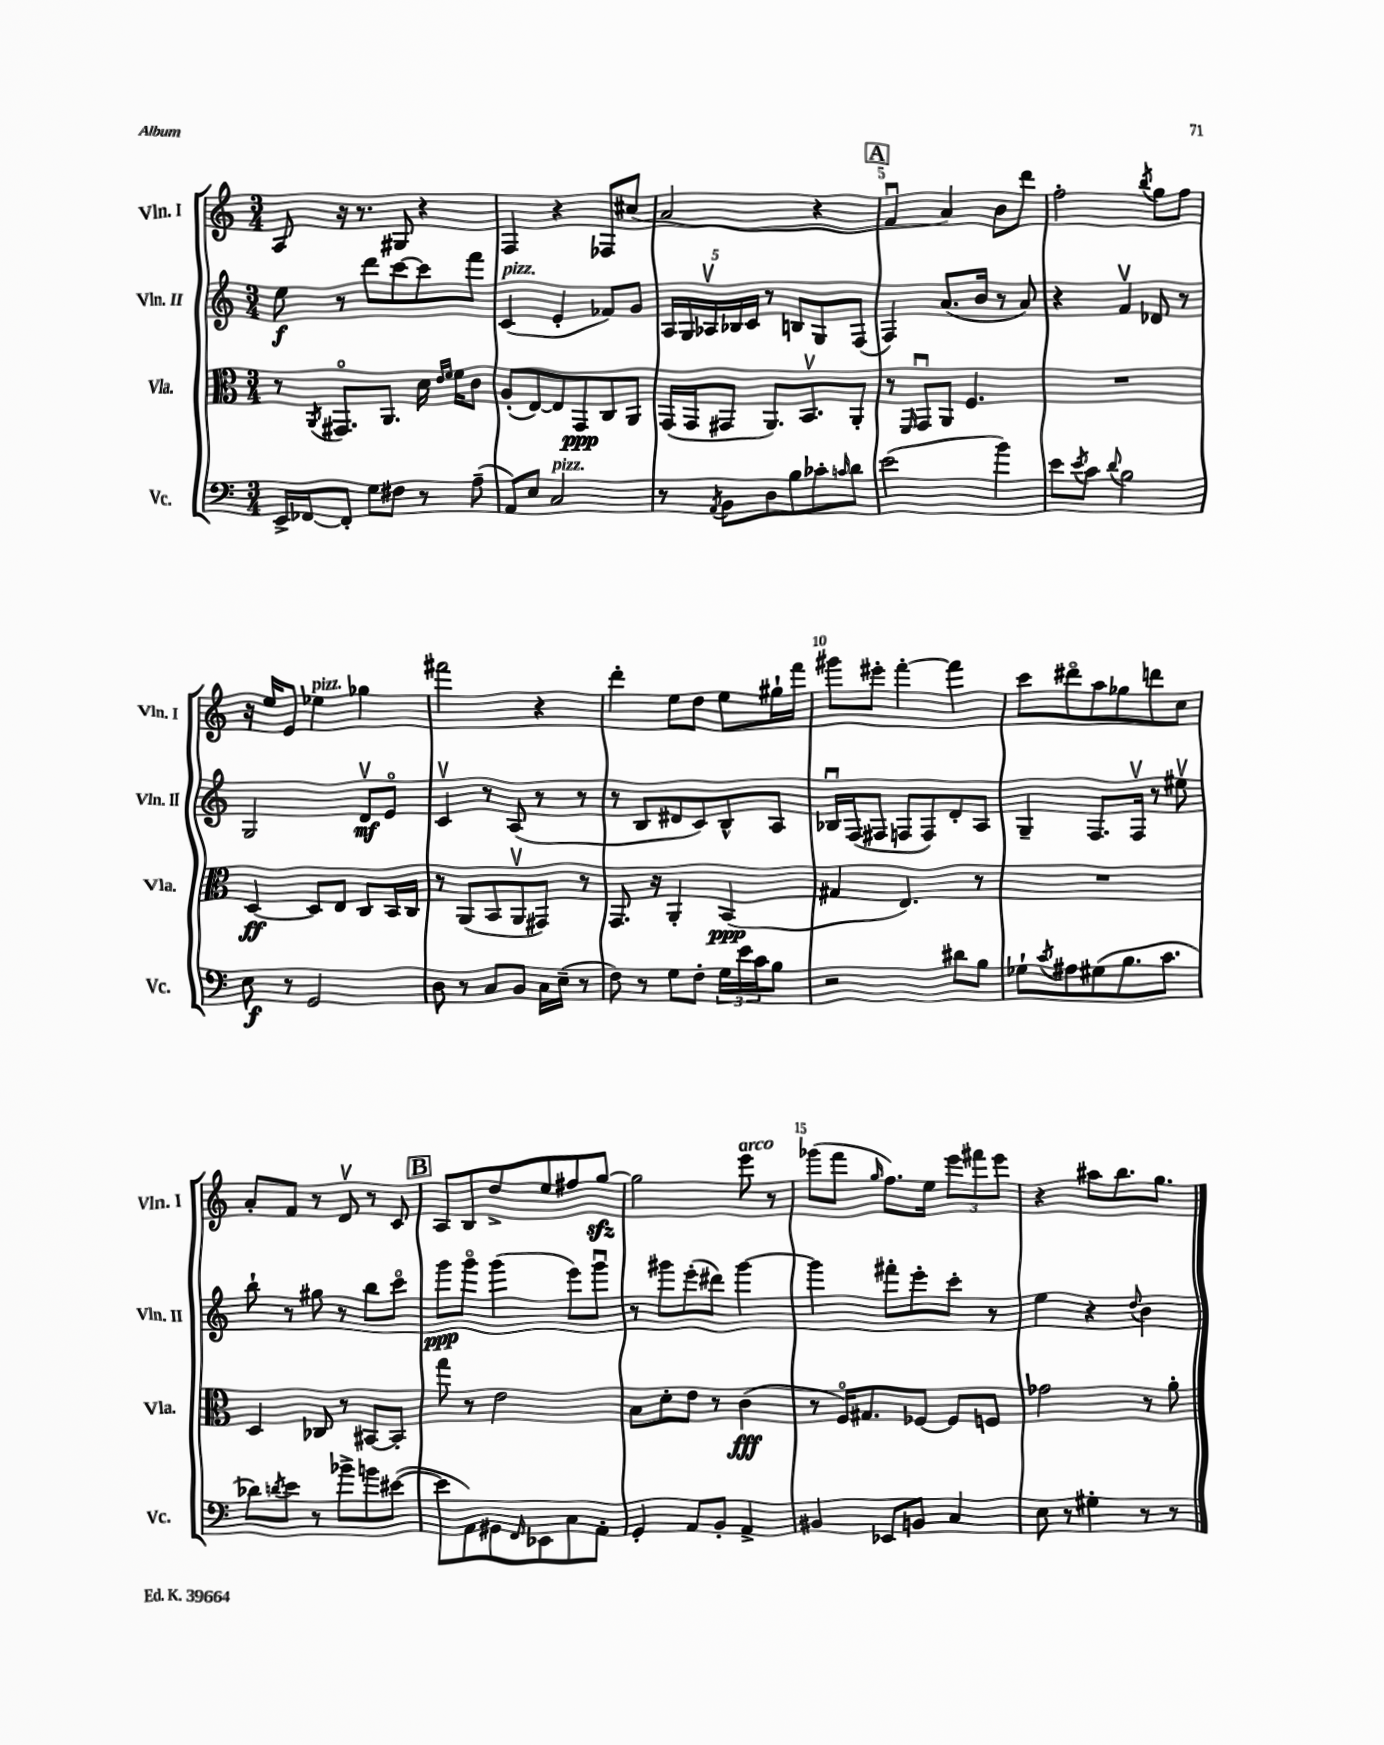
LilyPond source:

<<
\new StaffGroup <<
\new Staff = "s0" \with { instrumentName = "Vln. I" shortInstrumentName = "Vln. I" } {
    \clef treble \key c \major \numericTimeSignature \time 3/4
    a8 r16 r8. gis8 r4 |
    f4 r4 fes8 cis''8( |
    a'2 r4 |
    \mark \markup { \box "A" } f'4\downbow a'4) b'8 d'''8 |
    f''2-. \acciaccatura { b''8 } g''8 f''8 |
    r16 e''16 e'8 ees''4^\markup { \italic "pizz." } ges''4 |
    fis'''2 r4 |
    d'''4-. e''8 d''8 e''8 gis''16-! f'''16 |
    gis'''8 eis'''8-. f'''4~-. f'''4 |
    c'''8 dis'''8\flageolet a''8 ges''8 d'''8 c''8 |
    a'8-. f'8 r8 d'8\upbow r8 c'8 |
    \mark \markup { \box "B" } a8 b8 d''8-> e''8 fis''8 g''8~\sfz |
    g''2 e'''8^\markup { \italic "arco" } r8 |
    ges'''8( f'''8 \grace { g''16 } f''8.) e''16 \tuplet 3/2 { e'''8 fis'''8 e'''8 } |
    r4 ais''8 b''8. g''8. \bar "|." |
}
\new Staff = "s1" \with { instrumentName = "Vln. II" shortInstrumentName = "Vln. II" } {
    \clef treble \key c \major \numericTimeSignature \time 3/4
    e''8\f r8 d'''8 c'''8~ c'''8 f'''8 |
    c'4^\markup { \italic "pizz." }( e'4-. fes'8) g'8 |
    \tuplet 5/4 { a16 g16 aes16\upbow bes16 c'16 } r8 b8 g8 f8( |
    \mark \markup { \box "A" } f4) a'8.( b'16 r8 a'8) |
    r4 f'4\upbow des'8 r8 |
    g2 d'8\upbow\mf e'8\flageolet |
    c'4\upbow r8 a8( r8 r8 |
    r8 b8 dis'8 c'8) b8-^ a8 |
    bes16\downbow f16( fis8 f8 f8) d'8-. a8 |
    g4-- f8. f16\upbow r8 eis''8\upbow |
    b''8-! r8 gis''8 r8 b''8 c'''8\flageolet |
    \mark \markup { \box "B" } g'''8\ppp g'''8\flageolet g'''4( e'''8) g'''8\downbow |
    r8 gis'''8 e'''8-.( dis'''8) gis'''4~ |
    gis'''4 fis'''8-. e'''8-. c'''8-. r8 |
    e''4 r4 \appoggiatura { d''8 } b'4 \bar "|." |
}
\new Staff = "s2" \with { instrumentName = "Vla." shortInstrumentName = "Vla." } {
    \clef alto \key c \major \numericTimeSignature \time 3/4
    r8 \acciaccatura { a,8 } gis,8.\flageolet a,8. d'16 \grace { e'16 f'16 } f'16 c'8 |
    a8-.( e8~) e8 g,8\ppp c8 a,8 |
    g,16( g,16 gis,8 a,8.) b,8.\upbow a,8-. |
    \mark \markup { \box "A" } r8 \grace { f,16 } g,8\downbow a,8 f4. |
    R2. |
    d4~\ff d8 e8 c8 b,16 c16 |
    r8 a,8( b,8 a,8\upbow gis,8) r8 |
    g,8. r16 a,4-. b,4\ppp( |
    gis4 e4.) r8 |
    R2. |
    d4 ces8 r8 bis,8~ bis,8-. |
    \mark \markup { \box "B" } g''8 r8 e'2 |
    b8 d'8-. e'8 r8 c'4\fff( |
    r8 f16\flageolet) gis8. fes8~ fes8 f8 |
    ges'2 r8 a'8-. \bar "|." |
}
\new Staff = "s3" \with { instrumentName = "Vc." shortInstrumentName = "Vc." } {
    \clef bass \key c \major \numericTimeSignature \time 3/4
    e,16-> fes,16~ fes,8-. g8 fis8 r8 a8--( |
    a,8) e8 c2^\markup { \italic "pizz." } |
    r8 \acciaccatura { a,8 } b,8 d8 b8 ces'8-. \grace { c'16 } d'8 |
    \mark \markup { \box "A" } e'2( b'4) |
    e'8 \acciaccatura { e'8 } c'8 \appoggiatura { d'8 } b2 |
    e8\f r8 g,2 |
    d8 r8 c8 b,8 c16 e16--( r8 |
    f8) r8 g8 f8-. \tuplet 3/2 { g16 e'16 c'16 } b8 |
    r2 dis'8 b8 |
    ges8-! \acciaccatura { c'8 } ais8 gis8( b8. c'8. |
    des'8) \acciaccatura { d'8 } e'8 r8 bes'8-> b'8 eis'8~( |
    \mark \markup { \box "B" } eis'8 a,8) gis,8 \grace { f,16 } ees,8 c8 a,8-. |
    g,4-. a,8 b,8-. a,4-> |
    bis,4 ees,8 b,8 c4 |
    e8 r8 gis4-. r8 r8 \bar "|." |
}
>>
>>
\layout { \context { \Score currentBarNumber = #2 \override BarNumber.break-visibility = ##(#f #t #t) barNumberVisibility = #(every-nth-bar-number-visible 5) } }
